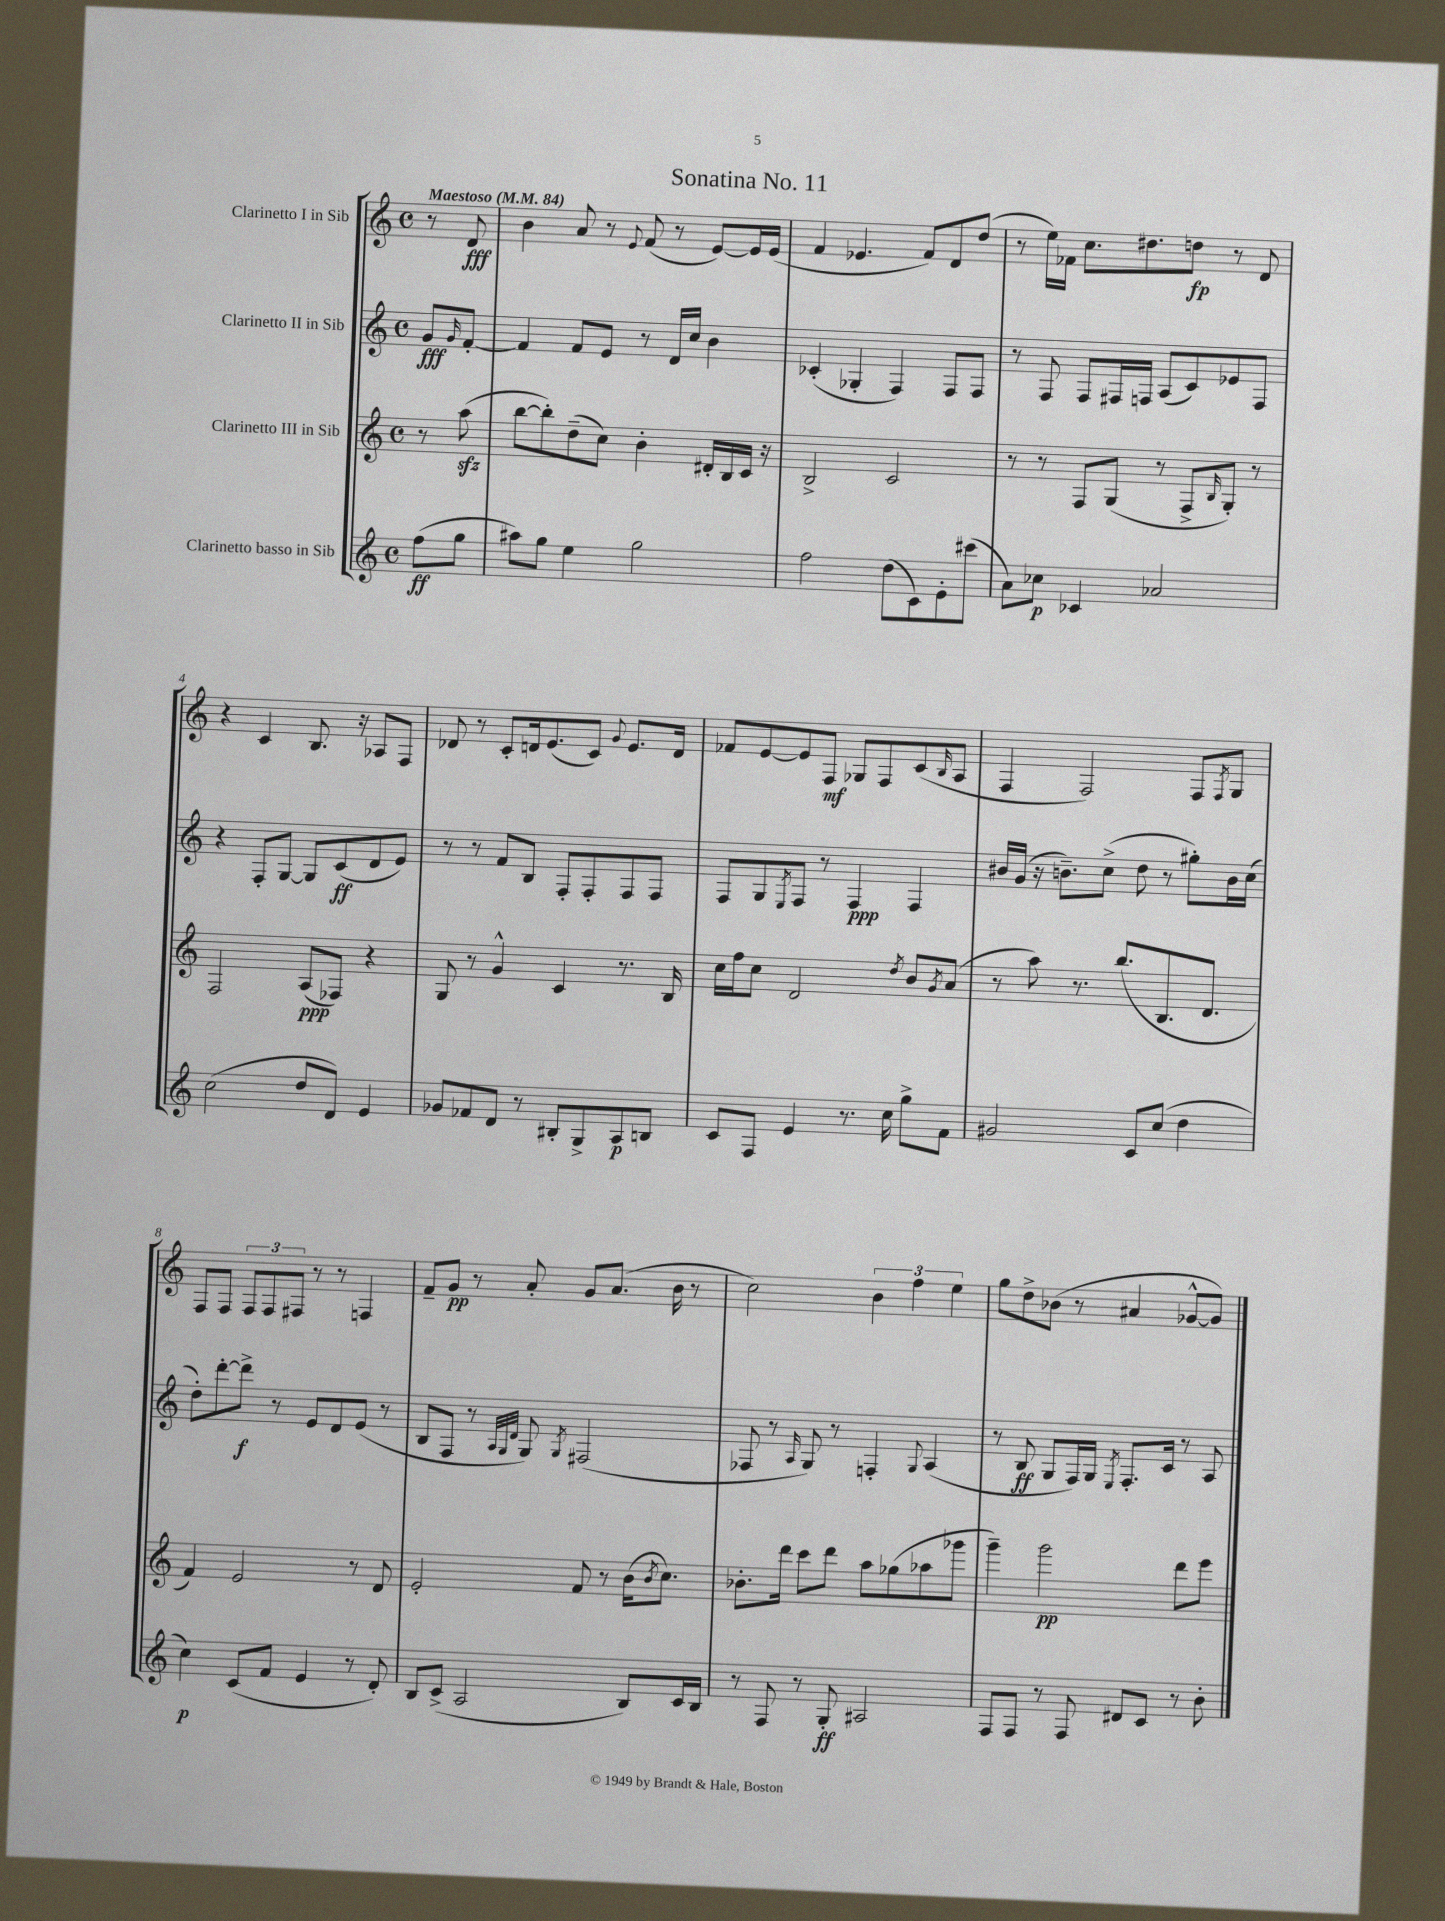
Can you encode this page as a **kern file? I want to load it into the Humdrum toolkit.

**kern	**dynam	**kern	**dynam	**kern	**dynam	**kern	**dynam
*part4	*part4	*part3	*part3	*part2	*part2	*part1	*part1
*staff4	*staff4	*staff3	*staff3	*staff2	*staff2	*staff1	*staff1
*I"Clarinetto basso in Sib	*	*I"Clarinetto III in Sib	*	*I"Clarinetto II in Sib	*	*I"Clarinetto I in Sib	*
*clefG2	*	*clefG2	*	*clefG2	*	*clefG2	*
*k[]	*	*k[]	*	*k[]	*	*k[]	*
*M4/4	*	*M4/4	*	*M4/4	*	*M4/4	*
*met(c)	*	*met(c)	*	*met(c)	*	*met(c)	*
*MM84	*	*MM84	*	*MM84	*	*MM84	*
=	=	=	=	=	=	=	=
!	!	!	!	!	!	!LO:TX:a:B:t=Maestoso	!
(8ff\L	ff	8r	.	8g/L	fff	8r	.
.	.	.	.	16qqg/	.	.	.
8gg\J	.	(8aazz\	.	[8f'/J	.	8d/	fff
=1	=1	=1	=1	=1	=1	=1	=1
8aa#X\L)	.	[8bb\L	.	4f/]	.	4b\	.
8gg\J	.	8bb'\])	.	.	.	.	.
4ee\	.	(8dd~\	.	8f/L	.	8a/	.
.	.	8cc\J)	.	8e/J	.	8r	.
.	.	.	.	.	.	8qqe/	.
2gg\	.	4b'\	.	8r	.	(8f/	.
.	.	.	.	16d/LL	.	8r	.
.	.	.	.	16cc/JJ	.	.	.
.	.	16d#X'/LL	.	4b\	.	[8e/L)	.
.	.	16B/	.	.	.	.	.
.	.	16c/JJ	.	.	.	16e/L]	.
.	.	16r	.	.	.	(16e/JJ	.
=2	=2	=2	=2	=2	=2	=2	=2
2ff\	.	2B^/	.	(4c-X'/	.	4f/	.
.	.	.	.	4G-X'/	.	4.e-X/	.
(8dd\L	.	2c/	.	4F/)	.	.	.
8c\)	.	.	.	.	.	8f/L)	.
8e'\	.	.	.	8F/L	.	8d/	.
(8ccc#X\J	.	.	.	8F/J	.	(8dd/J	.
=3	=3	=3	=3	=3	=3	=3	=3
8a\L)	.	8r	.	8r	.	8r	.
8cc-X\J	p	8r	.	8F/	.	16ee\LL)	.
.	.	.	.	.	.	16f-X\JJ	.
4c-X/	.	8F/L	.	8F/L	.	8.cc\L	.
.	.	(8G/J	.	16F#X/L	.	.	.
.	.	.	.	16Fn/JJ	.	8.dd#X\	.
2a-X/	.	8r	.	(8A/L	.	.	.
.	.	8F^/L	.	8c/)	.	8ddn\J	fp
.	.	16qqB/	.	.	.	.	.
.	.	8G'/J)	.	8e-X/	.	8r	.
.	.	8r	.	8F/J	.	8d/	.
!!LO:LB:g=z
=4	=4	=4	=4	=4	=4	=4	=4
(2cc\	.	2F/	.	4r	.	4r	.
.	.	.	.	8F'/L	.	4c/	.
.	.	.	.	[8G/J	.	.	.
8dd/L	.	(8A/L	ppp	8G/L]	.	8.B/	.
8d/J)	.	8F-X/J)	.	(8c/	ff	.	.
.	.	.	.	.	.	16r	.
4e/	.	4r	.	8d/	.	8A-X/L	.
.	.	.	.	8e/J)	.	8F/J	.
=5	=5	=5	=5	=5	=5	=5	=5
8g-X/L	.	8G/	.	8r	.	8d-X/	.
8f-X/	.	8r	.	8r	.	8r	.
8d/J	.	4g^^/	.	8f/L	.	8c'/L	.
8r	.	.	.	8B/J	.	16dn/k	.
.	.	.	.	.	.	(8.e/	.
8B#X'/L	.	4c/	.	8F'/L	.	.	.
8G^/	.	.	.	8F'/	.	8c/J)	.
.	.	.	.	.	.	8qqg/	.
8A/	p	8.r	.	8F/	.	8.e/L	.
8Bn/J	.	.	.	8F/J	.	.	.
.	.	16B/	.	.	.	16d/Jk	.
=6	=6	=6	=6	=6	=6	=6	=6
8c/L	.	16cc\LL	.	8F/L	.	8f-X/L	.
.	.	16ff\J	.	.	.	.	.
8F/J	.	8cc\J	.	8G/	.	[8e/	.
.	.	.	.	8qE/	.	.	.
4e/	.	2d/	.	8F/J	.	8e/]	.
.	.	.	.	8r	.	8F/J	mf
8.r	.	.	.	4F/	ppp	8G-X/L	.
.	.	.	.	.	.	8F/	.
16cc\	.	.	.	.	.	.	.
.	.	8qdd/	.	.	.	.	.
8gg^\L	.	8b/L	.	4F/	.	(8c/	.
.	.	8qg/	.	.	.	16qqB/	.
8f\J	.	(8a/J	.	.	.	8A/J	.
=7	=7	=7	=7	=7	=7	=7	=7
2g#X/	.	8r	.	16b#X/LL	.	4F/	.
.	.	.	.	(16g/JJ	.	.	.
.	.	8aa\)	.	16r	.	.	.
.	.	.	.	8.bn~\L)	.	.	.
.	.	8.r	.	.	.	2F/)	.
.	.	.	.	(8cc^\J	.	.	.
.	.	(8.bb/L	.	.	.	.	.
8c/L	.	.	.	8dd\	.	.	.
(8cc/J	.	8.B/	.	8r	.	.	.
4dd\	.	.	.	8gg#X'\L)	.	8F/L	.
.	.	8.d/J	.	.	.	.	.
.	.	.	.	.	.	8qF/	.
.	.	.	.	16b\L	.	8G/J	.
.	.	.	.	(16cc\JJ	.	.	.
!!LO:LB:g=z
=8	=8	=8	=8	=8	=8	=8	=8
4cc\)	p	4f/)	.	8dd'\L)	.	8F/L	.
.	.	.	.	[8ddd'\	.	8F/J	.
(8c/L	.	2e/	.	8ddd^\J]	f	12F/L	.
.	.	.	.	.	.	12F/	.
8f/J	.	.	.	8r	.	.	.
.	.	.	.	.	.	12F#X/J	.
4e/	.	.	.	8e/L	.	8r	.
.	.	.	.	8d/	.	8r	.
8r	.	8r	.	(8e/J	.	4Fn/	.
8d'/)	.	8d/	.	8r	.	.	.
=9	=9	=9	=9	=9	=9	=9	=9
8B/L	.	2e'/	.	8B/L	.	8f~/L	.
(8c^/J	.	.	.	8F/J	.	8g/J	pp
2A/	.	.	.	8r	.	8r	.
.	.	.	.	32qqA/LLL	.	.	.
.	.	.	.	32qqG/	.	.	.
.	.	.	.	32qqd/JJJ	.	.	.
.	.	.	.	8G/)	.	8a'/	.
.	.	.	.	8qG/	.	.	.
.	.	8f/	.	(2F#X/	.	8g/L	.
.	.	8r	.	.	.	(8.a/J	.
8B/L)	.	(16b\KL	.	.	.	.	.
.	.	8qb/	.	.	.	.	.
.	.	8.cc\J)	.	.	.	16b\	.
16c/L	.	.	.	.	.	8r	.
16B/JJ	.	.	.	.	.	.	.
=10	=10	=10	=10	=10	=10	=10	=10
8r	.	8.b-X'\L	.	8F-X/	.	2cc\)	.
8F/	.	.	.	8r	.	.	.
.	.	16ddd\Jk	.	.	.	.	.
.	.	.	.	16qqA/	.	.	.
8r	.	8ccc\L	.	8G/)	.	.	.
8G'/	ff	8ddd\J	.	8r	.	.	.
2A#X/	.	8aa\L	.	4Fn'/	.	6b\	.
.	.	(8gg-X\	.	.	.	.	.
.	.	.	.	.	.	6ff\	.
.	.	.	.	8qqG/	.	.	.
.	.	8aa-X\	.	(4A/	.	.	.
.	.	.	.	.	.	6ee\	.
.	.	8ggg-X\J	.	.	.	.	.
=11	=11	=11	=11	=11	=11	=11	=11
8F/L	.	4ggg~\)	.	8r	.	8gg\L	.
8F/J	.	.	.	8B/	ff	8dd^\	.
8r	.	2ggg\	pp	8G/L	.	(8b-X\J	.
8F/	.	.	.	16F/L)	.	8r	.
.	.	.	.	16G/JJ	.	.	.
.	.	.	.	8qE/	.	.	.
8d#X/L	.	.	.	8.F'/L	.	4a#X/	.
8c/J	.	.	.	.	.	.	.
.	.	.	.	16c/Jk	.	.	.
8r	.	8ddd\L	.	8r	.	[8g-X^^/L	.
8b'\	.	8eee\J	.	8A/	.	8g-/J])	.
==	==	==	==	==	==	==	==
*-	*-	*-	*-	*-	*-	*-	*-
